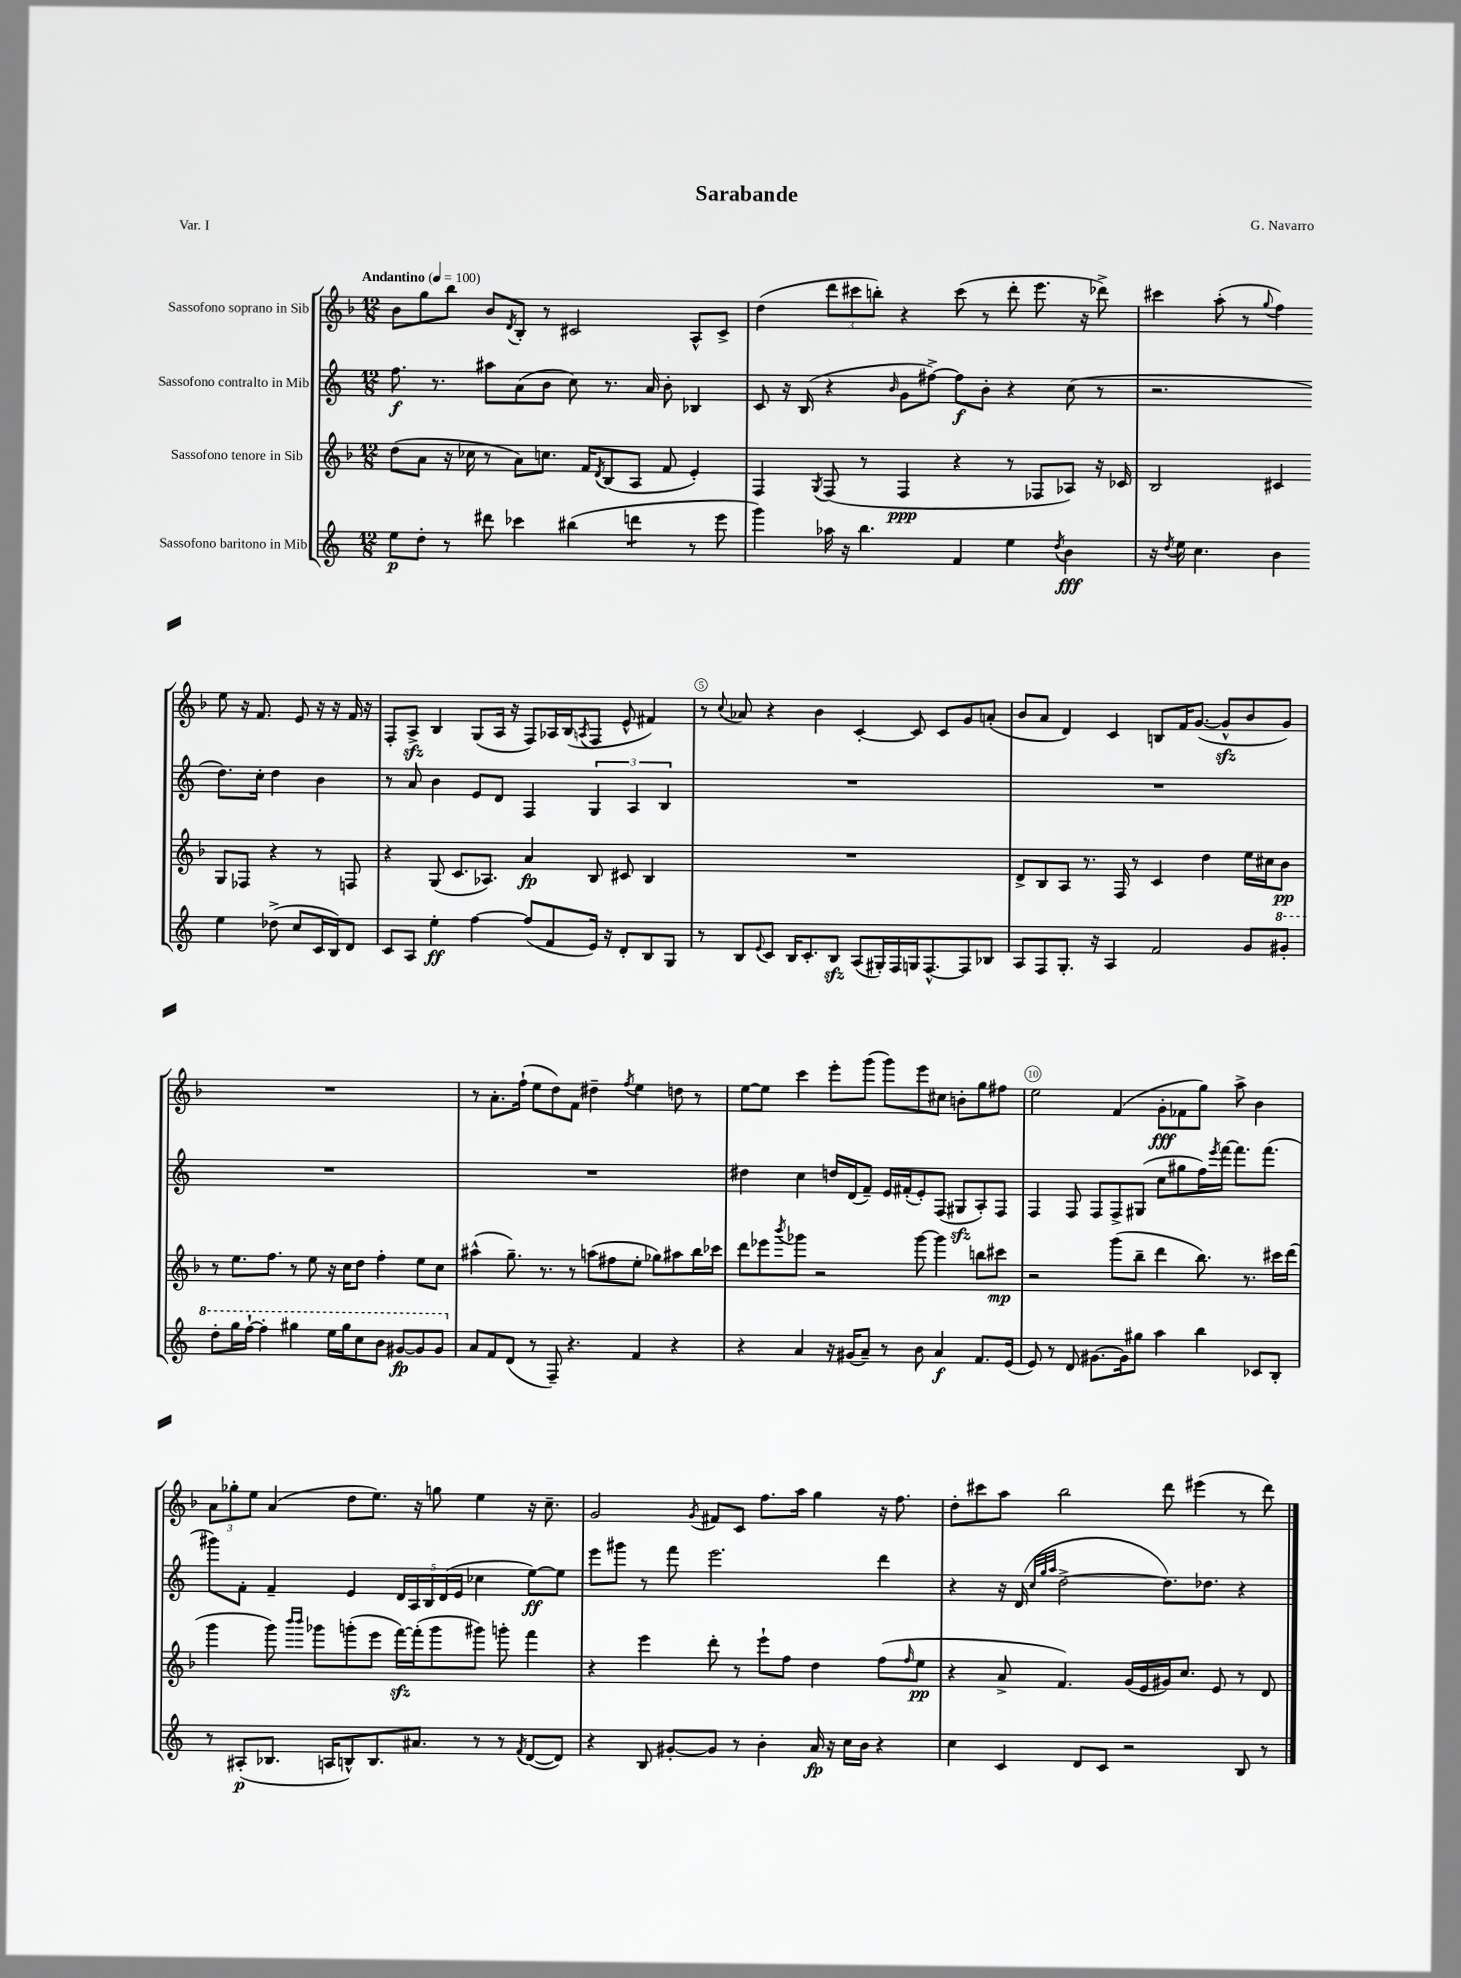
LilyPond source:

\header { title = "Sarabande" composer = "G. Navarro" piece = "Var. I" }
<<
\new StaffGroup <<
\new Staff = "s0" \with { instrumentName = "Sassofono soprano in Sib" } {
    \clef treble \key f \major \numericTimeSignature \time 12/8 \tempo "Andantino" 4 = 100
    bes'8 g''8 bes''8 bes'8 \acciaccatura { d'8 } bes8-. r8 cis'2 a8-^ cis'8-> |
    d''4( \tuplet 3/2 { d'''8 cis'''8 b''8-.) } r4 cis'''8( r8 d'''8-. e'''8. r16 des'''8->) |
    cis'''4 a''8-.( r8 \appoggiatura { g''8 } f''4) e''8 r16 f'8. e'8 r16 r16 f'16 r16 |
    f8-. a8->\sfz bes4 g8( a16 r16 f8) aes16 bes16( \acciaccatura { a8 } f8 e'8-^ fis'4) |
    r8 \appoggiatura { c''8 } aes'8 r4 bes'4 c'4~-. c'8 c'8 g'8 a'8-.( |
    bes'8 a'8 d'4) c'4 b8 f'16 g'8.~( g'8-^\sfz bes'8 g'8) |
    R1. |
    r8 a'8.-. f''16-!( e''8 d''8) f'8 dis''4-- \acciaccatura { f''8 } e''4 d''8 r8 |
    e''8~ e''8 c'''4 e'''8-. g'''8( g'''8) e'''8 cis''8 b'8-. g''8 fis''8 |
    e''2 f'4( g'8-.\fff fes'8 g''8) a''8-> bes'4 |
    \tuplet 3/2 { a'8 ges''8-. e''8 } a'4( d''8 e''8.) r16 g''8 e''4 r16 c''8.-- |
    g'2 \acciaccatura { g'8 } fis'8 c'8 f''8. a''16 g''4 r16 f''8. |
    d''8-. cis'''8 a''8 bes''2 d'''8 eis'''4( r8 d'''8) \bar "|." |
}
\new Staff = "s1" \with { instrumentName = "Sassofono contralto in Mib" } {
    \clef treble \key c \major \numericTimeSignature \time 12/8
    f''8.\f r8. ais''8 a'8( b'8 c''8) r8. a'16 b'8-. bes4 |
    c'8 r16 b16( r4 \grace { b'16 } g'8 fis''8~->) fis''8\f b'8-. r4 c''8( r8 |
    r2. d''8.) c''16-. d''4 b'4 |
    r8 a'8 b'4 e'8 d'8 f4 \tuplet 3/2 { g4 a4 b4 } |
    R1. |
    R1. |
    R1. |
    R1. |
    dis''4 c''4 d''16 d'16( f'8--) e'16 fis'16-.( e'8-.) f8( gis8\sfz a8-.) f8 |
    f4 f8 f8 f8-> gis8( c''8 gis''8 f''16) \acciaccatura { e'''8 } f'''16~ f'''8. f'''8.( |
    gis'''8) f'8-. f'4-- e'4 \tuplet 5/4 { d'16 a16 b16 d'16( e'16 } ces''4 e''8~\ff) e''8 |
    e'''8 gis'''8 r8 f'''8 e'''2. d'''4 |
    r4 r16 d'16( \grace { c''32 g''32 a''32 } d''2~-> d''8.) des''8. r4 \bar "|." |
}
\new Staff = "s2" \with { instrumentName = "Sassofono tenore in Sib" } {
    \clef treble \key f \major \numericTimeSignature \time 12/8
    d''8( a'8 r16 ces''16 r8 a'8) c''8. f'16 \acciaccatura { d'8 } bes8( a8 f'8 e'4-.) |
    f4 \acciaccatura { g8 } f8( r8 f4\ppp r4 r8 fes8 aes8) r16 ces'16 |
    bes2 cis'4 g8 fes8 r4 r8 f8 |
    r4 g8( c'8. aes8.) a'4\fp bes8 cis'8 bes4 |
    R1. |
    d'8-> bes8 a8 r8. f16 r8 c'4 d''4 e''16 cis''16 bes'8\pp |
    r8 e''8. f''8. r8 e''8 r16 c''16 d''8 f''4-. e''8 c''8 |
    ais''4-^( g''8.--) r8. r8 a''8( fis''8 e''8-. ges''8) ais''8 bes''16 ces'''16 |
    d'''8 ees'''8 \acciaccatura { bes'''8 } ges'''8 r2 ges'''8~ ges'''4 b''8 cis'''8\mp |
    r2 g'''8( bes''8-- d'''4 bes''8.) r8. cis'''16 d'''16( |
    g'''4 g'''8) \grace { bes'''16 bes'''16 } ges'''8 g'''8-.( e'''8 f'''16~\sfz) f'''16-.( g'''8 gis'''8) g'''8-. f'''4 |
    r4 e'''4 d'''8-. r8 e'''8-! f''8 d''4 f''8( \grace { f''16 } e''8\pp |
    r4 a'8-> f'4.) g'16( e'16 gis'16) c''8. e'8 r8 d'8 \bar "|." |
}
\new Staff = "s3" \with { instrumentName = "Sassofono baritono in Mib" } {
    \clef treble \key c \major \numericTimeSignature \time 12/8
    e''8\p d''8-. r8 dis'''8 ces'''4 bis''4( d'''4:8 r8 e'''8 |
    g'''4) aes''16 r16 b''4. f'4 e''4 \acciaccatura { d''8 } b'4\fff |
    r16 \acciaccatura { d''8 } e''16 c''4. b'4 e''4 des''8->( c''8 c'16 b16) d'8 |
    c'8 a8 e''4-.\ff f''4~ f''8( f'8 e'16) r16 d'8-. b8 g8 |
    r8 b8 \appoggiatura { e'8 } c'8 b16 c'8.-. b8\sfz a8( gis16-.) f16 g16 f8.~-^ f8 bes8 |
    a8 f8 g8.-. r16 a4 f'2 g'8 \ottava #1 gis''8-. |
    d'''8-. g'''16 f'''16~-! f'''4-. gis'''4 e'''16 gis'''16 c'''8 b''8 gis''8~\fp gis''8 gis''8 \ottava #0 |
    a'8 f'8 d'8( r8 f8--) r4. f'4 r4 |
    r4 a'4 r16 gis'16( a'8--) r8 b'8 a'4\f f'8. e'16( |
    e'8) r8 d'8 gis'8.~ gis'16 gis''8 a''4 b''4 ces'8 b8-. |
    r8 ais8-.\p( bes8. a16 b8-^) b8. ais'8. r8 r8 \acciaccatura { f'8 } d'8~( d'8) |
    r4 b8 gis'8~-. gis'8 r8 b'4-. a'16\fp r16 c''16 b'16 r4 |
    c''4 c'4 d'8 c'8 r2 b8 r8 \bar "|." |
}
>>
>>
\layout { \context { \Score \override BarNumber.break-visibility = ##(#f #t #t) barNumberVisibility = #(every-nth-bar-number-visible 5) \override BarNumber.stencil = #(make-stencil-circler 0.1 0.3 ly:text-interface::print) } }
